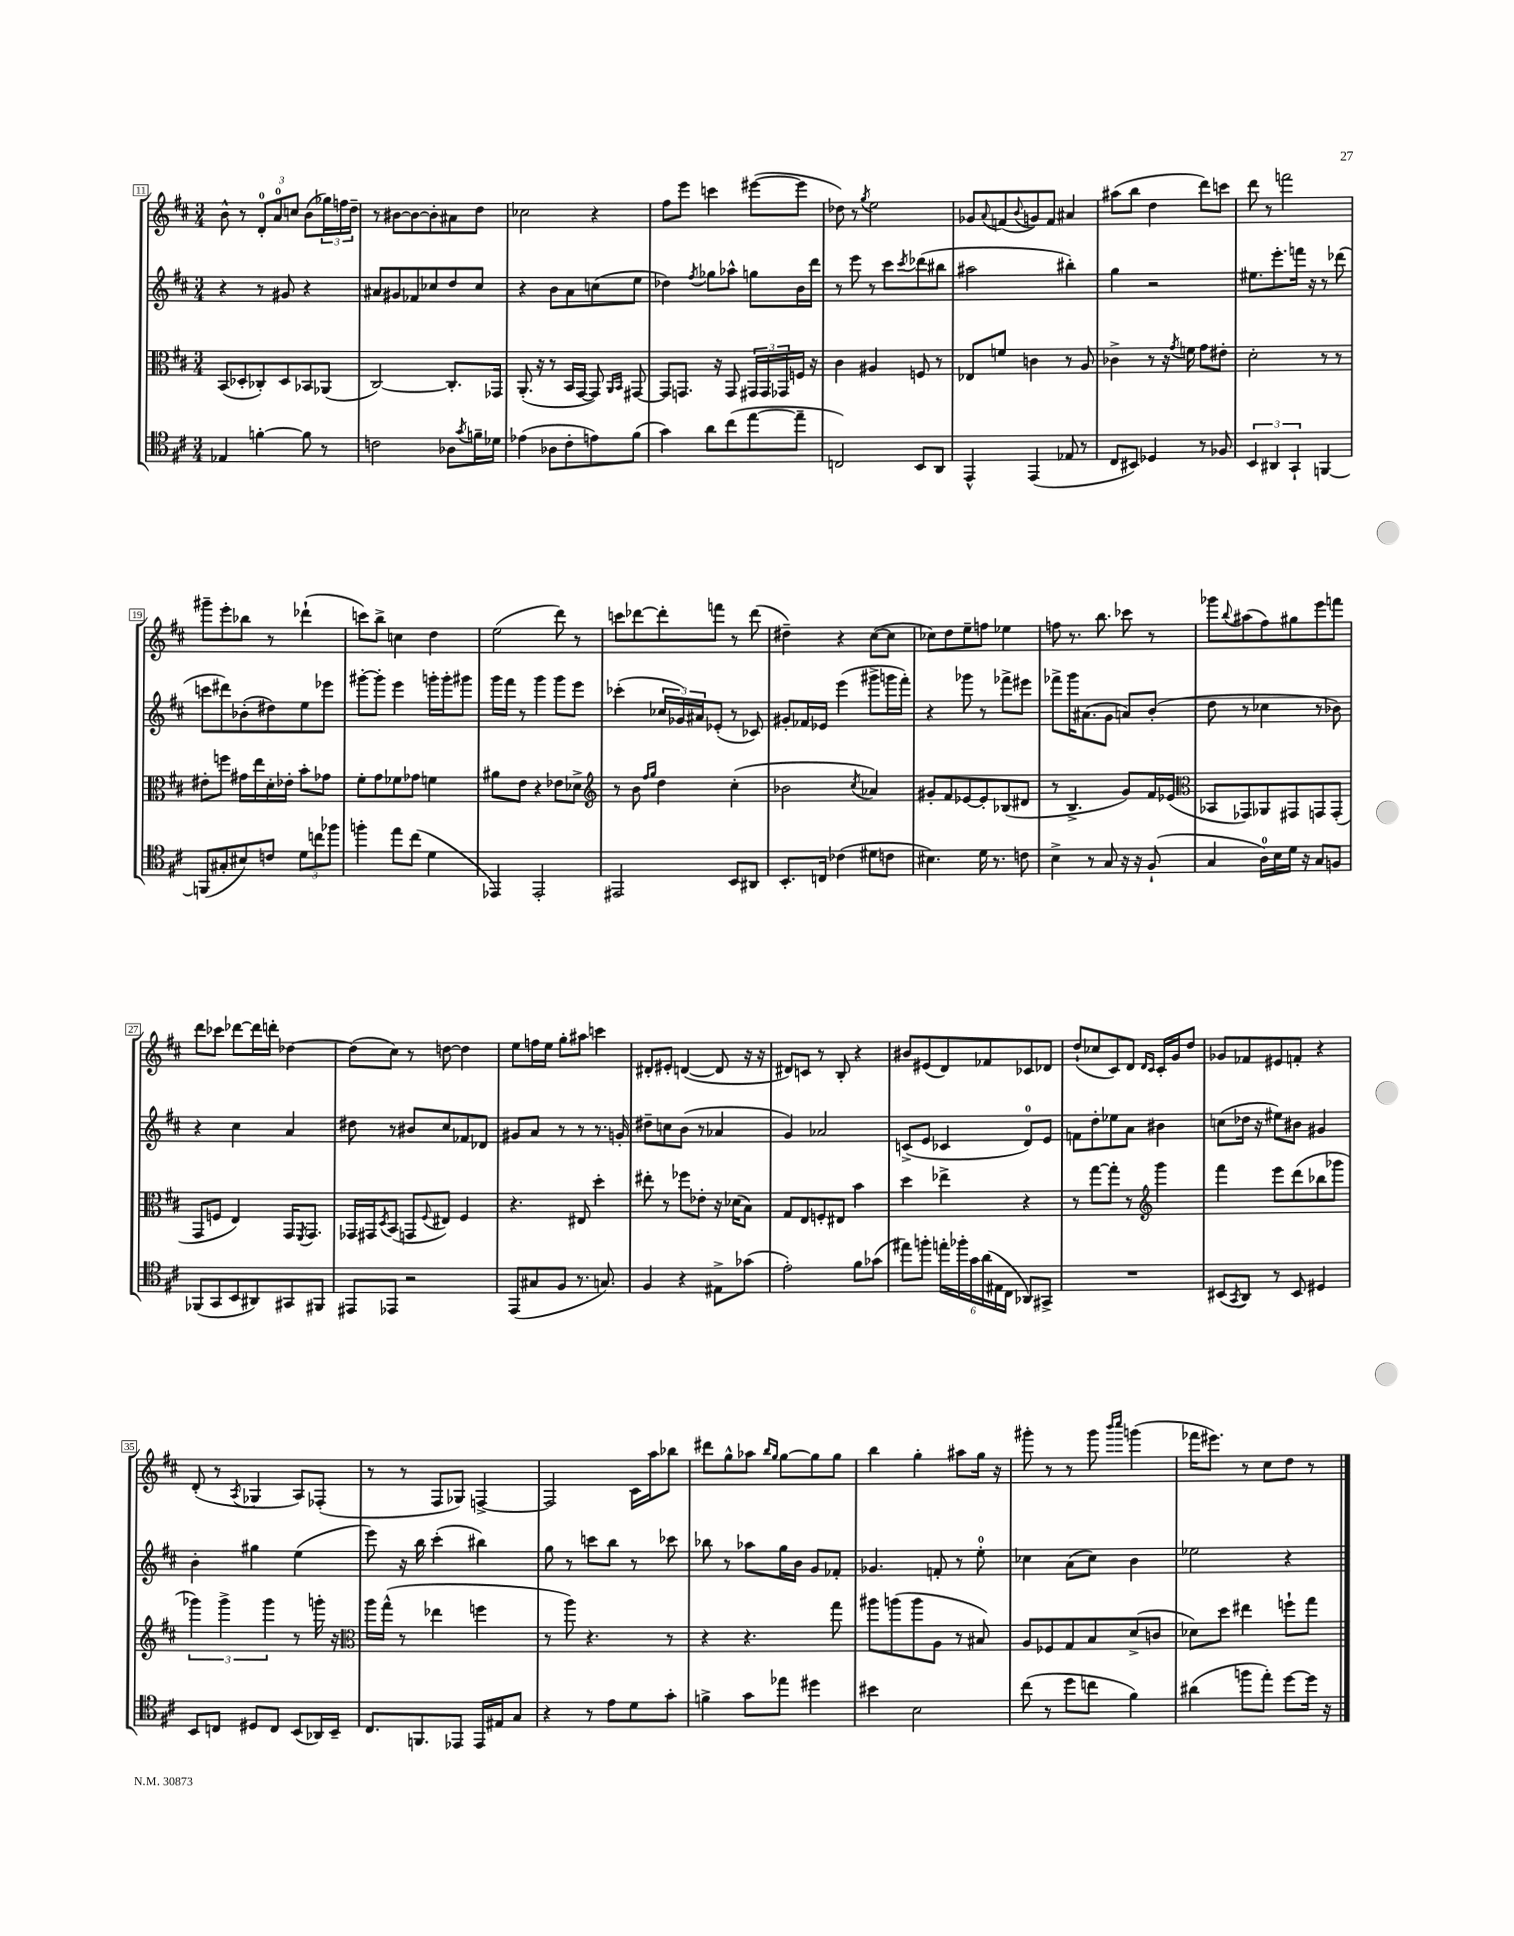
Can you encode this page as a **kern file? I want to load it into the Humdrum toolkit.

**kern	**kern	**kern	**kern
*part4	*part3	*part2	*part1
*staff4	*staff3	*staff2	*staff1
*clefC4	*clefC3	*clefG2	*clefG2
*k[f#c#]	*k[f#c#]	*k[f#c#]	*k[f#c#]
*M3/4	*M3/4	*M3/4	*M3/4
=11	=11	=11	=11
4E-X/	(8BB/L	4r	8b^^\
.	8D-X'/	.	8r
[4fn'\	8C-X'/)	8r	12d'/L
.	.	.	12a/
.	8D-/	8g#X/	.
.	.	.	12ccn/J
8f\]	8BB-X/	4r	(8b\L
8r	(8AA-X/J	.	24gg-X\L)
.	.	.	24ffn\
.	.	.	24dd~\JJ
=12	=12	=12	=12
2cn\	[2C#/)	8a#X/L	8r
.	.	8g#X/	[8b#X\L
.	.	8f-X/	8b#\_
.	.	8cc-X/	8b#'\]
8A-X\L	8.C#'/L]	8dd/	8a#X\
8qg/	.	.	.
16fn~\L	.	8cc-/J	8dd\J
16d-X\JJ	16GG-X/Jk	.	.
=13	=13	=13	=13
(4e-X\	(8.AA'/	4r	2cc-X\
.	16r	.	.
8A-X\L	8r	8b\L	.
8c#'\	16BB/LL	8a\	.
.	[16GG/JJ	.	.
8en\)	8GG/])	(8ccn\	4r
.	16qqAA/LL	.	.
.	16qqBB/JJ	.	.
(8f#\J	[8GG#X/	8ee\J	.
=14	=14	=14	=14
4g\)	8GG#/L]	4dd-X\)	8ff#\L
.	8.GGn/J	.	8eee\J
.	.	8qff#/	.
8a\L	.	8gg-X\L	4cccn\
.	16r	.	.
(8cc#\	8GG/	8aa-X^^\J	.
[8ee\	24GG#X/LL	8ggn\L	([8eee#X\L
.	24GG#/	.	.
.	24GG-X/	.	.
8ee~\J]	16Fn/JJ	16b\L	8eee#\J]
.	16r	16ddd\JJ	.
=15	=15	=15	=15
2Cn/)	4c#\	8r	8dd-X\)
.	.	8eee\	8r
.	.	.	8qgg/
.	4A#X/	8r	2ee\
.	.	8ccc#\L	.
.	.	8qccc#/	.
8BB/L	8Fn/	(8ddd-X\	.
8AA/J	8r	8bb#X\J	.
=16	=16	=16	=16
4EE^^/	8E-X/L	2aa#X\	8g-X/L
.	.	.	8qqa/
.	8fn/J	.	(8fn/
.	.	.	8qqb/
(4EE/	4cn\	.	8gn/)
.	.	.	8f/J
8E-X/	8r	4bb#X'\)	4a#X/
8r	8A/	.	.
=17	=17	=17	=17
8C#/L	4c-X^\	4gg\	(8aa#X\L
8BB#X/J)	.	.	8bb\J
4D-X/	8r	2r	4dd\
.	16r	.	.
.	8qg/	.	.
.	16fn\	.	.
8r	8g\L	.	8ddd\L)
8F-X/	8e#X'\J	.	8cccn\J
=18	=18	=18	=18
6BB/	2d'\	8.ee#X\L	8ddd\
.	.	.	8r
6AA#X/	.	.	.
.	.	8.eee'\	.
.	.	.	2fffn\
6GG`/	.	.	.
.	.	16fffn\Jk	.
.	.	16r	.
[4FFn/	8r	8r	.
.	8r	(8ddd-X\	.
!!LO:LB:g=z
=19	=19	=19	=19
(8FFn/L]	8e#X'\L	8cccn\L	8ggg#X~\L
8G#X'/	8ffn\J	8ddd#X\)	8eee'\
8B#X/)	16g#X\LL	(8b-X'\	8bb-X\J
.	16ee\	.	.
8cn/J	16d'\	8dd#X\)	8r
.	16e-X'\JJ	.	.
12d\L	8b'\L	8ee\	(4ddd-X`\
12ccn\	.	.	.
.	8g-X\J	8eee-X\J	.
12ff-X\J	.	.	.
=20	=20	=20	=20
4ffn'\	8f#'\L	[8ggg#X'\L	8cccn\L)
.	8g\	8ggg#'\J]	8bb^\J
8ee\L	8f-X\	4eee\	4ccn\
(8cc#\J	8g-X\J	.	.
4d\	4fn\	16gggn'\LL	4dd\
.	.	16ggg'\J	.
.	.	8ggg#X\J	.
=21	=21	=21	=21
4EE-X/)	8a#X\L	16ggg\LL	(2ee\
.	.	16fff#\JJ	.
.	8e\J	8r	.
2EE-'/	4r	4ggg\	.
.	8e-X\L	8ggg\L	8ddd\)
.	8d-X^\J	8eee\J	8r
=22	=22	=22	=22
*	*clefG2	*	*
2EE#X/	8r	(4ccc-X'\	8cccn\L
.	8b\	.	[8ddd-X\
.	16qqff#/LL	.	.
.	16qqgg/JJ	.	.
.	4dd\	24cc-X/LL	8ddd-'\]
.	.	24g-X/)	.
.	.	24a#X/J	.
.	.	(8e-X'/J	8fffn\J
8BB/L	(4cc#'\	8r	8r
8AA#X/J	.	8c-X/)	(8ddd-\
=23	=23	=23	=23
8.BB'/L	2b-X\	8g#X'/L	4dd#X~\)
.	.	16f-X/L	.
16Cn/Jk	.	16e-X/JJ	.
(4c-X\	.	(4eee\	4r
.	8qcc#/	.	.
8d#X\L	4a-X/)	8ggg#X^\L	([8cc#\L
8cn\J	.	16gggn\L	8cc#\J]
.	.	16fff#'\JJ)	.
=24	=24	=24	=24
4.B#X\)	8g#X'/L	4r	8cc-X\L)
.	8f#/	.	8dd\
.	[8e-X/	8ggg-X\	8ee~\
16d\	8e-'/]	8r	8ffn\J
8.r	.	.	.
.	(8B-X/	8fff-X^\L	4ee-X\
8cn\	8d#X/J	8eee#X\J	.
=25	=25	=25	=25
4B^\	8r	8fff-X^\L	8ffn\
.	4.B^/	16ggg\K	8.r
.	.	(8.a#X\	.
8r	.	.	.
.	.	.	8.bb\
8G/	.	8g\J	.
16r	8g/L)	8an/L)	8ccc-X\
16r	.	.	.
(8F#`/	16f#/L	(8b'/J	8r
.	(16e-X/JJ	.	.
=26	=26	=26	=26
*	*clefC3	*	*
4G/	8BB-X/L	8dd\	8ggg-X\L
.	.	.	8qqbb/
.	8GG-X/)	8r	(8aa#X\
16A\LL)	8AA-X/	4cc-X\	8ff#\)
16B\	.	.	.
16d\JJ	8GG#X/	.	8gg#X\
16r	.	.	.
8G/L	8GGn/	8r	8eee\
8Fn/J	(8GG'/J	8b-X\)	8fffn\J
!!LO:LB:g=z
=27	=27	=27	=27
(8FF-X/L	8GG/L	4r	8ddd\L
8GG/	8Fn/J	.	8ccc-X\J
8BB/	4E/)	4cc#\	[8ddd-X\L
8AA#X/)	.	.	16ddd-\L]
.	.	.	16dddn'\JJ
8GG#X/	16GG/KL	4a/	[4dd-X\
.	8qFF#/	.	.
.	8.GG/J	.	.
8FF#X/J	.	.	.
=28	=28	=28	=28
8EE#X/L	16GG-X/LL	8dd#X\	(8dd-\L]
.	16GG#X/J	.	.
.	8qD/	.	.
8EE-X/J	(8BB/J	8r	8cc#\J)
2r	8GGn/L	8b#X/L	8r
.	8qqF#/	.	.
.	8E#X/J)	8cc#/	[8ddn\
.	4F#/	8f-X/	4dd\]
.	.	8d-X/J	.
=29	=29	=29	=29
(8EE/L	4.r	8g#X/L	8ee\L
8G#X/	.	8a/J	16ffn\L
.	.	.	16ee\JJ
8F#/J	.	8r	8gg'\L
8.r	8E#X/	8r	8aa#X\J
.	4dd'\	8.r	4cccn\
8.Gn/)	.	.	.
.	.	16gn'/	.
=30	=30	=30	=30
4F#/	8ee#X'\	8dd#X~\L	8d#X'/L
.	8r	8ccn\	8e#X'/J
4r	8ff-X\L	(8b\J	([4dn/
.	8e-X'\J	8r	.
8E#X^\L	16r	4a-X/	8d/]
.	(16d-X\KL	.	.
(8g-X\J	8B\J)	.	16r
.	.	.	16r
=31	=31	=31	=31
2e'\)	8G/L	4g/)	8d#X/L)
.	8E/	.	8cn/J
.	8Fn'/	2a-X/	8r
.	8E#X/J	.	8B'/
8f#\L	4b\	.	4r
(8g-X\J	.	.	.
=32	=32	=32	=32
8ee#X\L)	4dd\	(8cn^/L	8b#X/L
8ffn'\J	.	8e/J	(8e#X/
24een'\LL	4ee-X^\	4c-X/	8d/)
24ff-X'\	.	.	.
24g\	.	.	.
(24a\	.	.	8f-X/
24E#X\	.	.	.
24C#\JJ	.	.	.
8AA-X/L)	4r	8d/L)	8c-X/
8GG#X^/J	.	8e/J	8d-X/J
=33	=33	=33	=33
2.r	8r	8fn\L	(8dd`/L
.	[8gg\L	8dd'\	8cc-X/
.	8gg'\J]	8ee-X\	8c#/)
.	8r	8a\J	8d/J
*	*clefG2	*	*
.	.	.	16qqd/LL
.	.	.	16qqc#/JJ
.	4ggg\	4b#X\	16c#'/LL
.	.	.	16g/J
.	.	.	8dd/J
=34	=34	=34	=34
(8BB#X/L	4fff#\	(8ccn\L	8g-X/L
8qGG/	.	.	.
8AA/J)	.	16dd-X\Jk	8f-X/
.	.	16r	.
8r	8eee\L	8ee#X\L)	8e#X/
8BB#/	(8ddd\	8b#X\J	8fn'/J
4D#X/	8bb-X\	4g#X/	4r
.	8ggg-X\J	.	.
!!LO:LB:g=z
=35	=35	=35	=35
8BB/L	6ggg-X\)	4b'\	(8d'/
8Cn/J	.	.	8r
.	6ggg-^\	.	.
.	.	.	8qA/
8D#X/L	.	4gg#X\	4G-X/
.	6ggg-\	.	.
8C/J	.	.	.
(8BB/L	8r	(4ee\	8A/L)
16AA-X/L)	16gggn'\	.	(8F-X'/J
16BB~/JJ	16r	.	.
=36	=36	=36	=36
*	*clefC3	*	*
8.C#/L	16aa\LL	8eee\)	8r
.	(16gg^^\JJ	.	.
.	8r	16r	8r
8.FFn/	.	16bb\	.
.	4ee-X\	(4ccc#'\	8F#/L
8EE-X/J	.	.	8G-X/J)
16EE-/LL	4ffn\	4bb#X\)	[4Fn^/
16E#X/J	.	.	.
8G/J	.	.	.
=37	=37	=37	=37
4r	8r	8gg\	2F/]
.	8aa\)	8r	.
8r	4.r	8cccn\L	.
8e\L	.	8bb\J	.
8d\	.	8r	16c#\LL
.	.	.	16aa\J
8g'\J	8r	8ccc-X\	8bb-X\J
=38	=38	=38	=38
4fn^\	4r	8bb-X\	8ddd#X\L
.	.	8r	8gg^^\
8g\L	4.r	8aa-X\L	8aa-X\J
.	.	.	16qqbb/LL
.	.	.	16qqgg/JJ
8ee-X\J	.	16gg\L	[8gg\L
.	.	16b\JJ	.
4dd#X\	.	8g/L	8gg\]
.	8gg\	8f-X'/J	8gg\J
=39	=39	=39	=39
4b#X\	8aa#X\L	4.g-X/	4bb\
.	(8aan\	.	.
2B\	8aa\	.	4gg'\
.	8A\J	8fn'/	.
.	8r	8r	8aa#X\L
.	8B#X/)	8ee'\	16gg\Jk
.	.	.	16r
=40	=40	=40	=40
(8cc#\	8A/L	4cc-X\	8ggg#X'\
8r	8F-X/	.	8r
8dd\L	8G/	(8a\L	8r
8ccn\J	8B/	8cc-\J)	8ggg#\
.	.	.	16qqbbb/LL
.	.	.	16qqcccc#/JJ
4f#\)	(8d^/	4b\	(4gggn\
.	8cn/J	.	.
=41	=41	=41	=41
(4a#X\	8d-X\L)	2ee-X\	16fff-X\KL
.	.	.	8.eee#X\J)
.	8dd\J	.	.
8ffn\L	4ee#X\	.	8r
8ee'\J)	.	.	8cc#\L
[8dd\L	8ffn`\L	4r	8dd\J
16dd\Jk]	8gg\J	.	8r
16r	.	.	.
==	==	==	==
*-	*-	*-	*-
